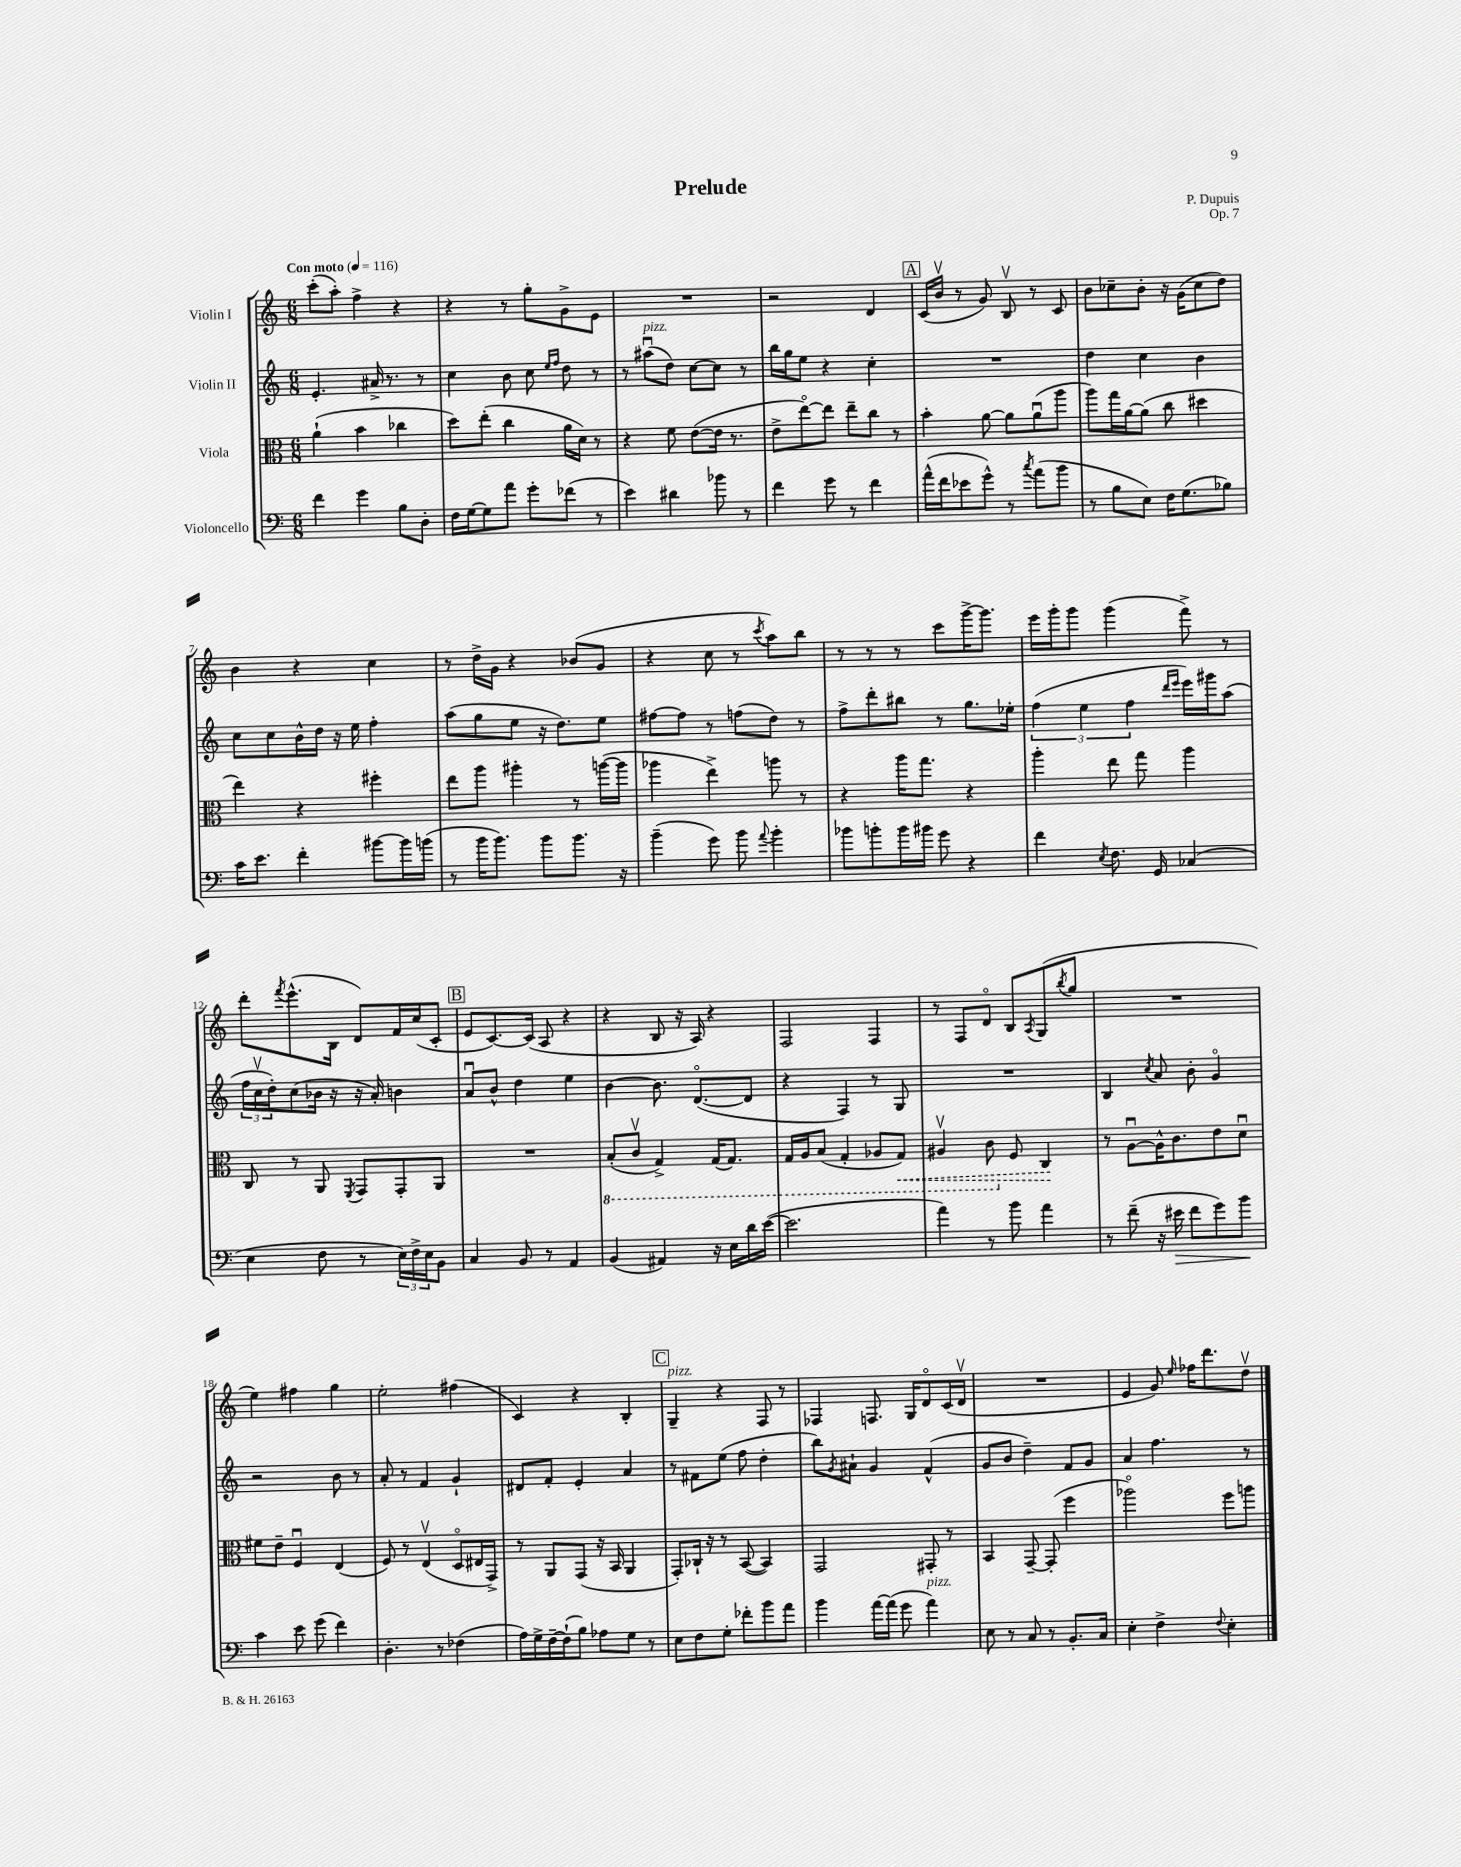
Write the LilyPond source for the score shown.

\header { title = "Prelude" composer = "P. Dupuis" opus = "Op. 7" }
<<
\new StaffGroup <<
\new Staff = "s0" \with { instrumentName = "Violin I" } {
    \clef treble \key c \major \numericTimeSignature \time 6/8 \tempo "Con moto" 4 = 116
    c'''8-.( a''8-.) f''4-> r4 |
    r4 r8 g''8-. g'8-> e'8 |
    R2. |
    r2 d'4 |
    \mark \markup { \box "A" } c'16( b'16\upbow r8 g'8) b8\upbow r8 c'8 |
    b'8 ces''8-- b'8-. r16 g'16( ces''8 d''8) |
    b'4 r4 c''4 |
    r8 d''16-> g'16 r4 bes'8( g'8 |
    r4 c''8 r8 \acciaccatura { c'''8 } a''8) b''8 |
    r8 r8 r8 c'''8 g'''16~-> g'''8. |
    e'''16 g'''16-. g'''8 g'''4( f'''8->) r8 |
    d'''8-. \acciaccatura { f'''8 } e'''8.-^( b16 d'8) f'16 c''16( c'8-. |
    \mark \markup { \box "B" } e'8 c'8.~) c'16( a8 r4 |
    r4 b8 r16 a16) r4 |
    f2 f4 |
    r8 f8 d'8\flageolet b8 \acciaccatura { a8 } g8( \acciaccatura { b''8 } g''8 |
    R2. |
    e''4) fis''4 g''4 |
    e''2-. fis''4( |
    c'4) r4 b4-. |
    \mark \markup { \box "C" } g4--^\markup { \italic "pizz." } r4 f8 r8 |
    fes4 f8. g16 d'8\flageolet c'16( d'16\upbow |
    R2. |
    e'4 g'8) \grace { e''16 } fes''16 d'''8. d''8\upbow \bar "|." |
}
\new Staff = "s1" \with { instrumentName = "Violin II" } {
    \clef treble \key c \major \numericTimeSignature \time 6/8
    e'4.-. ais'16-> r8. r8 |
    c''4 b'8 c''8 \grace { e''16 f''16 } d''8 r8 |
    r8 ais''8\downbow^\markup { \italic "pizz." }( d''8) c''8~ c''8 r8 |
    b''16 g''16 e''8 r4 c''4-. |
    \mark \markup { \box "A" } R2. |
    d''4 c''4 b'4 |
    c''8 c''8 b'16-^ d''16 r16 e''16 f''4-. |
    a''8( g''8 e''8 r16 d''8.) e''8 |
    fis''8~ fis''8 r8 f''8( d''8) r8 |
    f''8-> d'''8-. bis''8 r8 g''8. ees''16-. |
    \tuplet 3/2 { f''4( e''4 f''4 } \grace { d'''16 e'''16 } e'''16) gis'''16 a''8( |
    \tuplet 3/2 { f''16 c''16\upbow d''16-.) } c''8( bes'16 r16 r16 a'16-.) b'4 |
    \mark \markup { \box "B" } a'8\downbow b'8-^ d''4 e''4 |
    b'4~ b'8. d'8.~\flageolet( d'8 |
    r4 f4) r8 g8 |
    R2. |
    b4 \acciaccatura { c''8 } a'8 b'8-. g'4\flageolet |
    r2 b'8 r8 |
    a'8-. r8 f'4 g'4-! |
    dis'8 f'8-. e'4-. a'4 |
    \mark \markup { \box "C" } r8 fis'8 e''8( f''8 d''4-. |
    b''8) \acciaccatura { g'8 } ais'8-! g'4 f'4-^( |
    g'8 b'8 d''4--) f'8 g'8 |
    a'4 f''4. r8 \bar "|." |
}
\new Staff = "s2" \with { instrumentName = "Viola" } {
    \clef alto \key c \major \numericTimeSignature \time 6/8
    a'4-!( b'4 ces''4 |
    d''8) e''8-.( c''4 a'16 d'16) r8 |
    r4 f'8 e'8~( e'16 r8. |
    e'8-> e''8~\flageolet) e''8 e''8-- c''8 r8 |
    \mark \markup { \box "A" } b'4-. a'8~ a'8 a'8\downbow( a''8 |
    a''8) g''16 a'16~ a'8( c''8 dis''4 |
    e''4) r4 fis''4-. |
    e''8 a''8 ais''4-. r8 a''16~( a''16 |
    aes''4 e''4->) a''8 r8 |
    r4 a''16 g''8. r4 |
    a''4-. e''8 g''8 a''4 |
    c8 r8 a,8 \acciaccatura { f,8 } g,8 g,8-. a,8 |
    \mark \markup { \box "B" } R2. |
    \ottava #-1 b,8-.( c8\upbow g,4->) g,16( g,8.) |
    g,16 a,16 b,8( g,4-. aes,8 \once \override Hairpin.style = #'dashed-line g,8\<) |
    ais,4\upbow c8 \ottava #0 f8 c4\! |
    r8 a8~\downbow a16-^ c'8. e'8 d'8\downbow |
    fis'8 e'8-- f4\downbow e4( |
    f8) r8 e4\upbow( d8\flageolet eis16 g,16->) |
    r8 a,8 g,8( r16 b,16 a,4 |
    \mark \markup { \box "C" } g,8-.) ces16-! r16 r8 b,8~( b,4) |
    g,2 gis,8-. r8 |
    b,4 g,8~-- g,8-.( f''4 |
    aes''2\flageolet) f''8 a''8 \bar "|." |
}
\new Staff = "s3" \with { instrumentName = "Violoncello" } {
    \clef bass \key c \major \numericTimeSignature \time 6/8
    f'4 g'4 b8 d8-. |
    f16 g16~ g8 a'8 g'8-. fes'8( r8 |
    e'4) dis'4 bes'8 r8 |
    f'4 g'8 r8 f'4 |
    \mark \markup { \box "A" } a'16-^( f'16 ees'8 g'8-^) r8 \acciaccatura { c''8 } a'8( b'8 |
    r8 b8 e8) f16 g8.( bes8) |
    c'16 e'8. f'4-. bis'8~ bis'16 b'16( |
    r8 b'16 b'8.) b'8 b'8. r16 |
    b'4--( g'8) b'8 \appoggiatura { a'8 } b'4-. |
    bes'8 b'8-. b'16 bis'16 g'8 r4 |
    f'4 \acciaccatura { e8 } f8. g,16 ces4( |
    e4 f8 r8 \tuplet 3/2 { e16) f16-> e16 } b,8 |
    \mark \markup { \box "B" } c4 b,8 r8 a,4 |
    b,4( ais,4) r16 e16 d'16 e'16~( |
    e'2. |
    a'4) r8 b'8 a'4 |
    r8 f'8--( r16 eis'16\> f'8 g'8) b'8\! |
    c'4 e'8 g'8( f'4) |
    d4.-. r8 fes4( |
    a16) g16-> f16~-- f16-!( b8) aes8 g8 r8 |
    \mark \markup { \box "C" } e8 f8 g8-. fes'8-. b'8 a'8 |
    b'4 a'16~ a'16( g'8 a'4^\markup { \italic "pizz." }) |
    e8 r8 c8 r8 b,8.-. c16 |
    e4-. f4-> \appoggiatura { f8 } e4-. \bar "|." |
}
>>
>>
